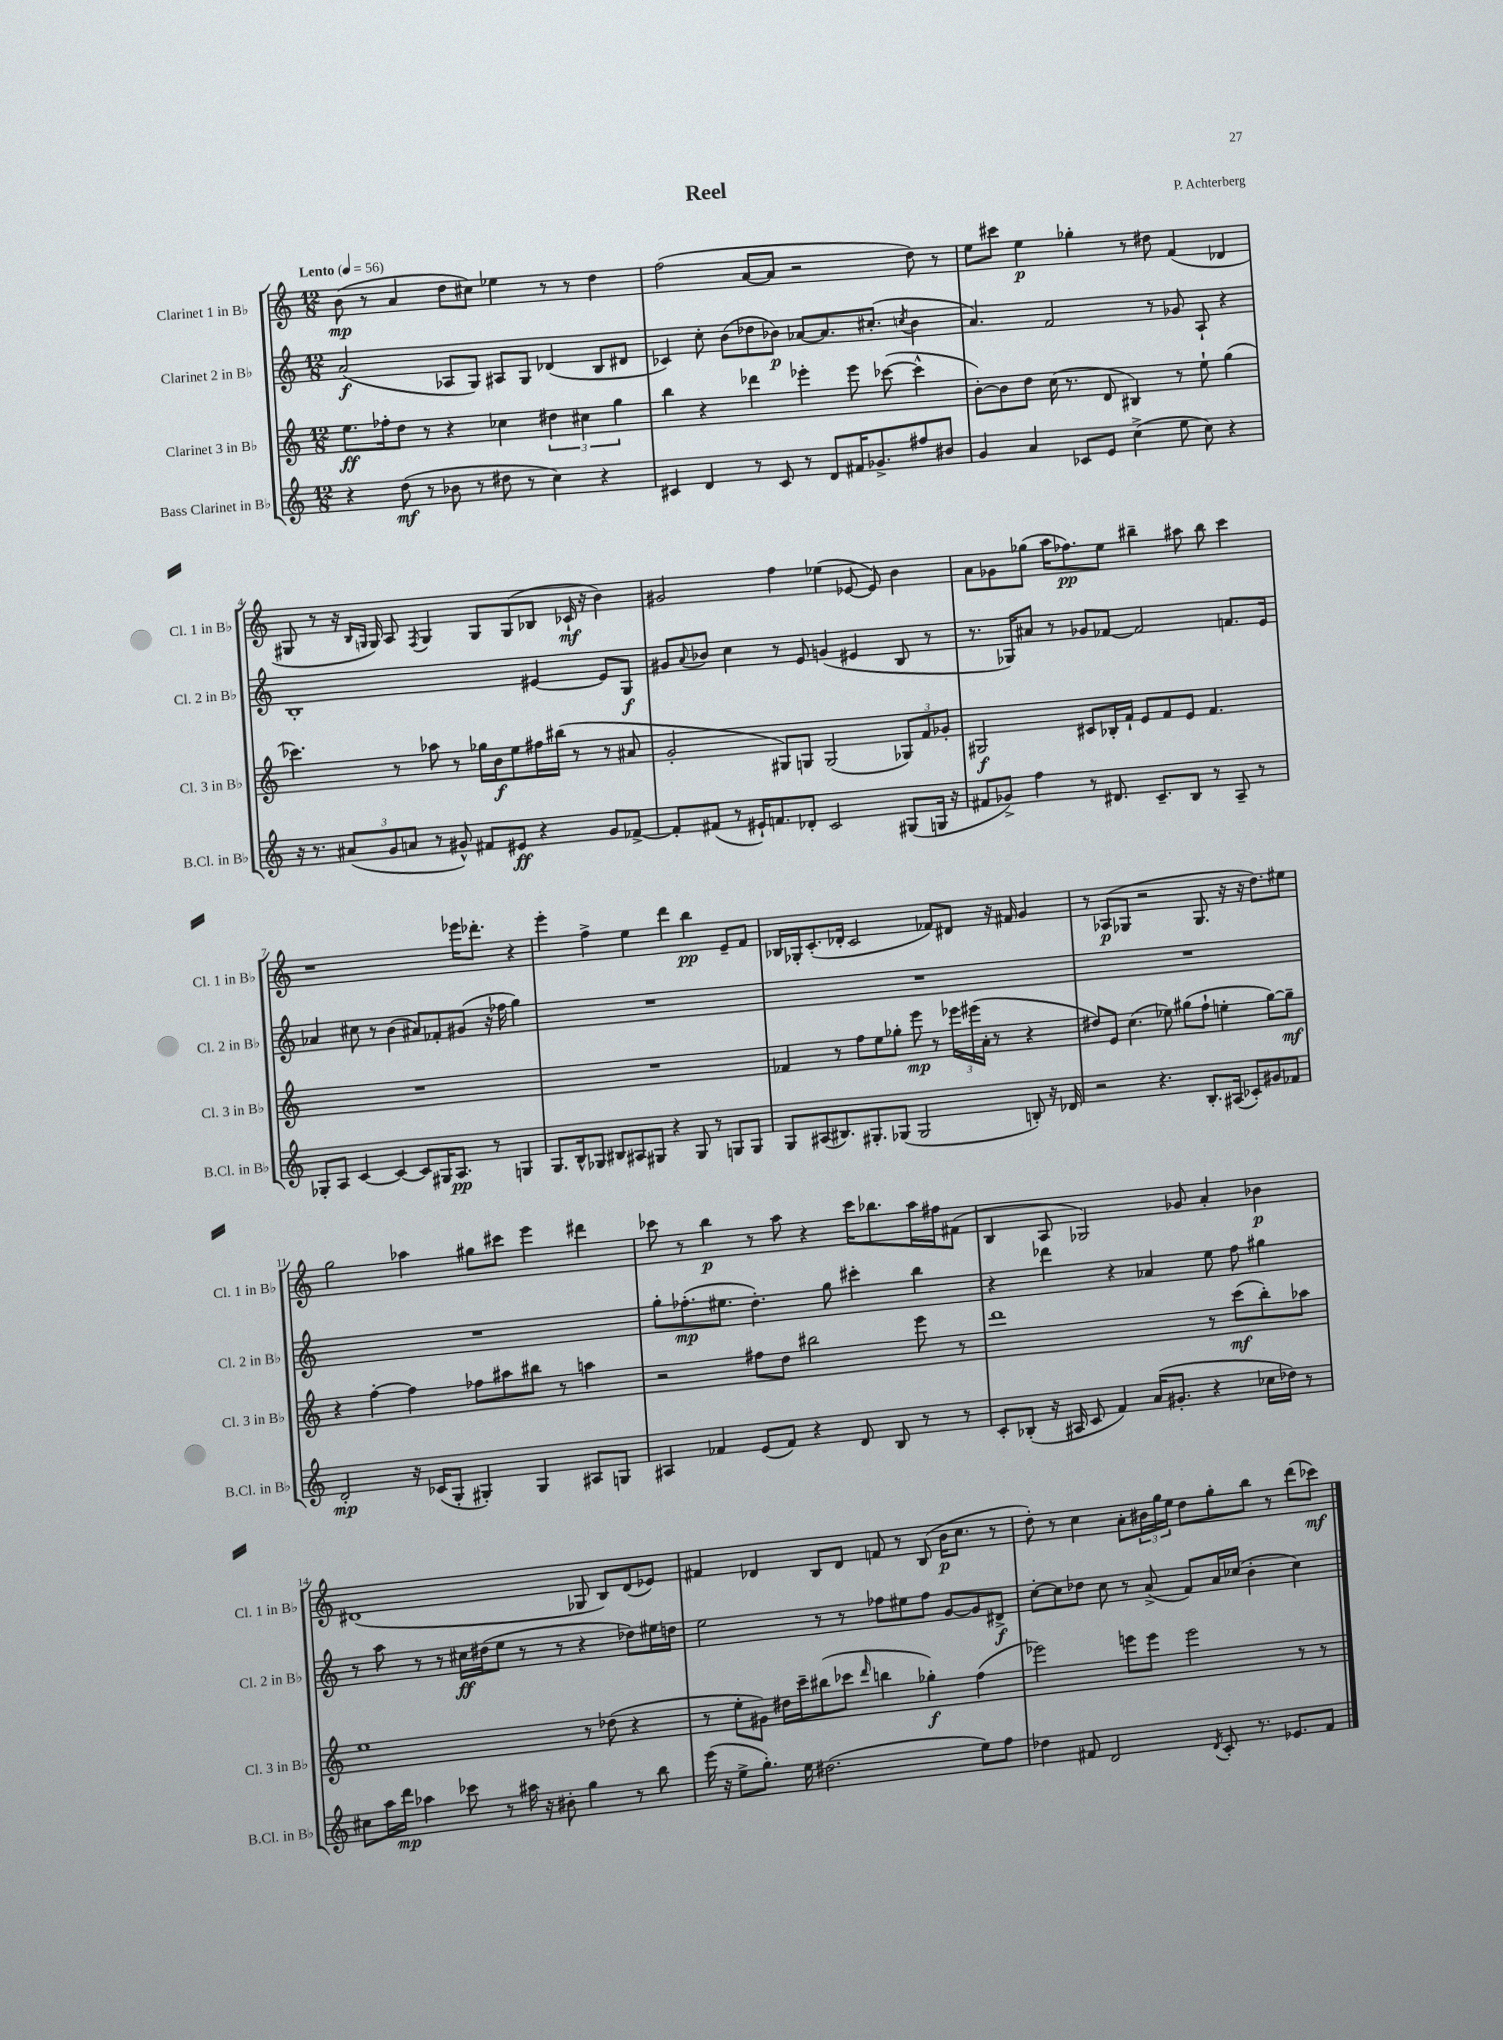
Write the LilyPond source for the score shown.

\header { title = "Reel" composer = "P. Achterberg" }
<<
\new StaffGroup <<
\new Staff = "s0" \with { instrumentName = "Clarinet 1 in Bb" shortInstrumentName = "Cl. 1 in Bb" } {
    \clef treble \key c \major \numericTimeSignature \time 12/8 \tempo "Lento" 4 = 56
    b'8\mp( r8 a'4 d''8 cis''8) ees''4 r8 r8 d''4 |
    f''2( a'8~ a'8 r2 d''8) r8 |
    e''8 cis'''8 e''4\p ges''4-. r8 dis''8 f'4( des'4 |
    gis8 r8 r16 \grace { b16 g16 } g16) a8 \acciaccatura { f8 } g4 g8 g8( bes8 ces'16-!\mf r16 b'4) |
    gis'2 f''4 ees''4( ees'8~ ees'8) b'4 |
    a'8 ges'8 ges''8( a''16 fes''8.\pp) e''8 bis''4-- ais''8 bis''8 c'''4 |
    r1 ees'''16 des'''8.-. r4 |
    e'''4-. f''4-> e''4 d'''4 b''4\pp e'8-- f'8 |
    bes16 ges16-. c'8.-.( des'16-. c'2 fes'8) dis'8 r16 fis'16 g'4 |
    r8 aes8\p( ges8 r2 ges8. r16 r16 d''8.) eis''8 |
    g''2 aes''4 gis''8 cis'''8 e'''4 dis'''4 |
    ces'''8 r8 b''4\p r8 a''8 r4 ces'''16 bes''8. a''16 fis''16 fis'8( |
    b4 a8 ges2) ges'8 a'4-. bes'4\p |
    dis'1( ges8 b8) dis'8( ees'8) |
    fis'4 des'4 b8 des'8 f'8 r8 b8( b'16\p c''8. r8 |
    d''8-.) r8 c''4 a'8-. \tuplet 3/2 { bis'16 g''16 e''16 } d''8 g''8-. b''8 r8 d'''8( ces'''8\mf) \bar "|." |
}
\new Staff = "s1" \with { instrumentName = "Clarinet 2 in Bb" shortInstrumentName = "Cl. 2 in Bb" } {
    \clef treble \key c \major \numericTimeSignature \time 12/8
    a'2\f( aes8 g8) ais8 g8 des'4( b8 dis'8 |
    ces'4) c''8-. b'8( des''8 bes'8\p) aes'8~ aes'8. cis''8.-.( \acciaccatura { c''8 } bes'4 |
    a'4.) f'2 r8 ges'8 a8-! r4 |
    b1-. eis'4~ eis'8 g8\f |
    gis'8 \appoggiatura { a'8 } bes'8 c''4 r8 e'8 g'4( eis'4 b8 r8 |
    r8. ges16) ais'8 r8 ges'8 fes'8~ fes'2 f'8. e'16 |
    aes'4 cis''8 r8 b'4( ais'8) fes'8-. gis'8( r16 fes''16 g''4) |
    R1. |
    R1. |
    R1. |
    R1. |
    g''8-. fes''8.-.\mp( eis''8. d''4.-.) g''8 cis'''4-. b''4 |
    r4 des'''4 r4 aes'4 e''8 f''8 gis''4 |
    r8 a''8 r8 r8 cis''16\ff dis''16( e''8 r8 r8 r4 des''8) eis''16 d''16 |
    e''2 r8 r8 fes''8 eis''8 fes''8 g'8~ g'8 dis'8->\f |
    c''8~-. c''8 des''8 c''8 r8 a'8->( f'8) a'16 ces''16( b'4-. ces''4) \bar "|." |
}
\new Staff = "s2" \with { instrumentName = "Clarinet 3 in Bb" shortInstrumentName = "Cl. 3 in Bb" } {
    \clef treble \key c \major \numericTimeSignature \time 12/8
    e''8.\ff fes''16-. d''8 r8 r4 ces''4 \tuplet 3/2 { dis''4 cis''4 g''4 } |
    b''4 r4 des'''4 ees'''4-. ees'''8 ces'''8~( ces'''4-^ |
    b'8~-.) b'8 d''8 c''16( r8. d'8 bis4) r8 e''8-! g''4( |
    ces'''4.) r8 aes''8 r8 ges''16 b'16\f e''8 fis''16 bis''16( r8 r8 ais'8 |
    g'2-. gis8) g8 g2( \tuplet 3/2 { ges8) f'8 ges'8-. } |
    gis2\f cis'8 bes16-. f'16-! e'8 f'8 e'8 f'4. |
    R1. |
    R1. |
    fes'4 r8 f''8 e''8 ges''8-. e'''8\mp r8 \tuplet 3/2 { ees'''16 eis'''16( a'16-. } r8 r4 |
    dis''8) e'8 c''4.( ees''8) gis''8( f''8-! e''4-. gis''8~) gis''8--\mf |
    r4 f''4~-. f''4 fes''8 ais''8 bis''8 r8 a''4 |
    r2 fis''8 d''8 bis''2 e'''8 r8 |
    d'''1 r8 c'''8\mf( b''8-.) aes''8 |
    e''1 r8 des''8( r4 |
    r8 e''8-. gis'8) dis''16 c'''16-- bis''8( ces'''8 \grace { d'''16 } b''4 ges''4-.\f) f''4( |
    ees'''2) e'''8 e'''8 e'''2 r8 r8 \bar "|." |
}
\new Staff = "s3" \with { instrumentName = "Bass Clarinet in Bb" shortInstrumentName = "B.Cl. in Bb" } {
    \clef treble \key c \major \numericTimeSignature \time 12/8
    r4 d''8\mf( r8 bes'8 r8 dis''8 r8 c''4) r4 |
    cis'4 d'4 r8 cis'8 r8 d'8 fis'16 ges'8.-> fis''8 bis'8 |
    g'4 a'4 ces'8 e'8 c''4->( e''8 c''8) r4 |
    r16 r8. \tuplet 3/2 { ais'8( g'8 a'8 } r8 gis'8-^) fis'8 eis'8\ff r4 gis'8 fes'8~-> |
    fes'8-. fis'8( r8 eis'16-!) f'8. des'8-. c'2 gis8( g16 r16 |
    fis'8 ges'8->) f''4 r8 dis'8. c'8.-- b8 r8 a8-- r8 |
    ges8-. a8 c'4~ c'4~ c'8 gis16 a8.\pp r8 g4 |
    g8. b16-^ ges8 bis8 ais8 gis8 r4 gis8 r8 g8 g8 |
    g8 ais8( bis8.) gis8.-. ges8( ges2 b8-.) r16 des'16 |
    r2 r4. b8.-. ais16( ces'8-.) gis'8 fes'8 |
    d'2-.\mp r16 ces'16( g8-. gis4-.) gis4 ais8 g8 |
    ais4 fes'4 e'8( fes'8) r4 d'8 b8 r8 r8 |
    c'8-. bes8-.( r16 ais16 c'8 f'4) a'16( gis'8.-. r4 ces''16 des''16) r8 |
    cis''8 a''16 d'''16\mp aes''4 ces'''8 r8 ais''16 r16 bis'8-. g''4 r8 b''8 |
    e'''16( r16 e''8-> g''8.-.) e''16 dis''2.( e''8) f''8 |
    des''4 fis'8 d'2 \acciaccatura { d'8 } c'8-. r8. ees'8. fis'8 \bar "|." |
}
>>
>>
